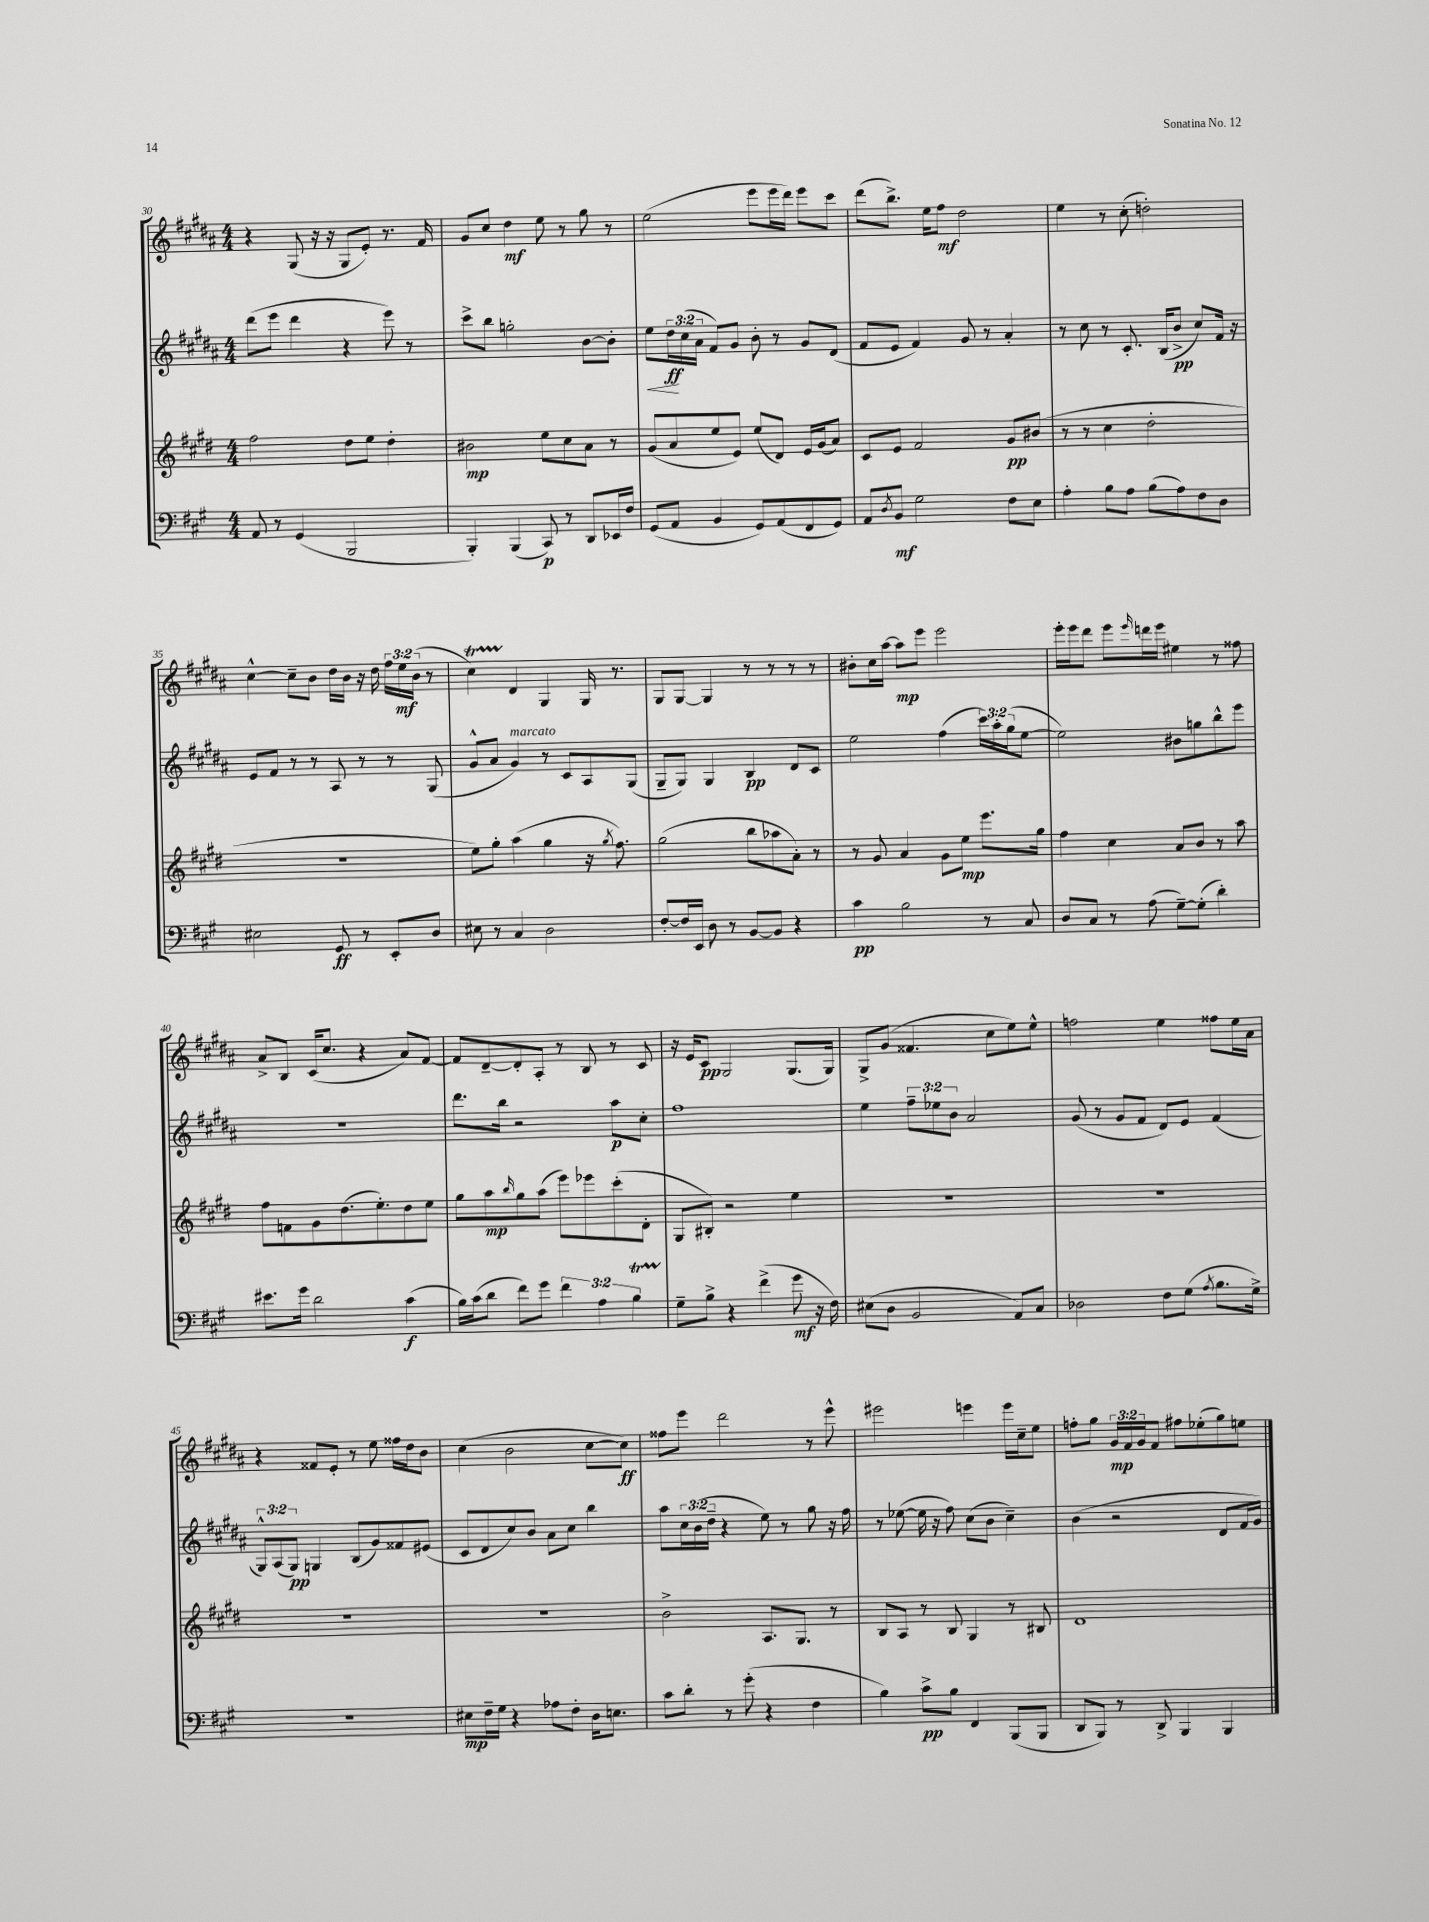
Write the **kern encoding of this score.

**kern	**kern	**kern	**kern
*staff4	*staff3	*staff2	*staff1
*clefF4	*clefG2	*clefG2	*clefG2
*k[f#c#g#]	*k[f#c#g#d#]	*k[f#c#g#d#a#]	*k[f#c#g#d#a#]
*M4/4	*M4/4	*M4/4	*M4/4
8AA/	2ff#\	(8ddd#\L	4r
8r	.	8eee\J	.
(4GG#/	.	4ddd#\	(8G#/
.	.	.	16r
.	.	.	16r
2BBB/	8dd#\L	4r	8G#/L
.	8ee\J	.	8e'/J)
.	4dd#'\	8eee\)	8.r
.	.	8r	.
.	.	.	16f#/
=	=	=	=
4BBB'/)	2b#\	8ccc#^\L	8g#/L
.	.	8bb\J	8cc#/J
(4BBB/	.	2gg'\	4dd#\
8CC#/)	8ee\L	.	8ee\
8r	8cc#\	.	8r
8DD/L	8a\J	[8b\L	8gg#\
16EE-/L	8r	8b'\]J	8r
16F#/JJ	.	.	.
=	=	=	=
(8GG#/L	(8g#/L	8ee\L	(2ee\
8AA/J	8a/	24dd#\L	.
.	.	(24cc#\	.
.	.	24a#\JJ	.
4BB/	8ee/	8f#/L)	.
.	8e/J)	8g#/J	.
8GG#/L)	(8ee/L	8b'\	8eee\L
(8AA/	8d#/J)	8r	16eee\L
.	.	.	16ddd#\JJ)
8FF#/	16e/LL	8g#/L	8eee\L
.	(16g#/J	.	.
8GG#/J)	8a/J)	(8d#/J	8ccc#\J
=	=	=	=
8AA/L	8c#/L	8f#/L	(8ddd#\L
8qD/	.	.	.
8BB/J	8e/J	8e/J	8.bb^\J)
2G#\	2f#/	4f#/)	.
.	.	.	16ee\LK
.	.	.	8ff#\J
.	.	8g#/	2dd#\
.	.	8r	.
8F#\L	8g#/L	4a#'/	.
8E\J	(8b#/J	.	.
=	=	=	=
4A'\	8r	8r	4ee\
.	8r	8cc#\	.
8B\L	4cc#\	8r	8r
8A\J	.	8.c#'/	(8cc#'\
(8B\L	2dd#'\	.	2dd'\)
.	.	(16B/LK	.
8A\)	.	8b^/J	.
8F#\	.	8cc#/L)	.
8D\J	.	16f#/Jk	.
.	.	16r	.
=	=	=	=
2E#\	1r	8e/L	[4cc#^^\
.	.	8f#/J	.
.	.	8r	8cc#~\]L
.	.	8r	8b\J
8GG#/	.	8A#/	16dd#\LL
.	.	.	16b\JJ
8r	.	8r	16r
.	.	.	16dd#\
8EE'/L	.	8r	24ff#\LL
.	.	.	24ee\
.	.	.	(24b\JJ
8D/J	.	(8G#/	8r
=	=	=	=
8E#\	8ee\L)	8g#^^/L	4cc#\)
8r	8gg#'\J	8a#/J	.
4C#/	(4aa\	4g#/)	4d#/
2D\	4gg#\	8r	4G#/
.	.	8c#/L	.
.	16r	8A#/	16G#/
.	8qgg#/	.	.
.	8.ff#\)	.	8.r
.	.	(8G#/J	.
=	=	=	=
[8F#'/L	(2gg#\	8G#~/L	8G#/L
16F#/]L	.	8G#/J)	[8G#/J
16EE/JJ	.	.	.
8D\	.	4G#/	4G#/]
8r	.	.	.
[8BB/L	8bb\L	4B/	8r
8BB/]J	8aa-\	.	8r
4r	8a'\J)	8d#/L	8r
.	8r	8c#/J	8r
=	=	=	=
4c#\	8r	2ee\	8b#'\L
.	8g#/	.	16cc#\L
.	.	.	[16aa#\JJ
2B\	4a/	.	8aa#\]L
.	.	.	8eee\J
.	8g#\L	(4ff#\	2eee\
.	8ee\J	.	.
8r	8.eee\L	24ccc#\LL)	.
.	.	24aa#'\	.
.	.	(24gg#\J	.
8C#/	.	[8ee\J	.
.	16gg#\Jk	.	.
=	=	=	=
8D/L	4ff#\	2ee\])	16eee'\LL
.	.	.	16eee\J
8C#/J	.	.	8ddd#\J
8r	4cc#\	.	8eee\L
.	.	.	16qqeee/
(8A\	.	.	16ddd\L
.	.	.	16eee\JJ
[8G#~\L)	8a/L	8b#\L	4ee#\
(8G#'\]J	8b/J	8gg\	.
4d'\)	8r	8bb^^\	8r
.	8aa\	8eee\J	8ff##\
=	=	=	=
8.e#\L	8ff#\L	1r	8a#^/L
.	8f\	.	8B/J
16g#\Jk	.	.	.
2d\	8g#\	.	(16c#/LK
.	.	.	8.cc#/J
.	(8.dd#\	.	.
.	.	.	4r
.	8.ee'\)	.	.
(4c#\	8dd#\	.	8a#/L)
.	8ee\J	.	[8f#/J
=	=	=	=
16B\LL)	8gg#\L	8.ddd#\L	8f#/]L
(16c#\J	.	.	.
8d\J	8aa\	.	[8d#~/
.	.	16bb\Jk	.
.	16qqbb/	.	.
8f#\L)	8gg#\	2r	8d#'/]
8g#\J	(8aa\J	.	8A#'/J
6f#\	8eee\L)	.	8r
.	8eee-\	.	8B/
6A\	.	.	.
.	(8ccc#'\	8aa#\L	8r
6B\	.	.	.
.	8d#'\J	8cc#'\J	8c#/
=	=	=	=
8G#~\L	8G#/L	1ff#	16r
.	.	.	16e/LK
8B^\J	8B#'/J)	.	8c#/J
4r	2r	.	2G#/
(4f#^\	.	.	.
8g#\	4ee\	.	(8.G#/L
16r	.	.	.
16F#\)	.	.	16G#/Jk)
=	=	=	=
(8E#\L	1r	4ee\	8G#^/L
8D\J	.	.	(8g#/J
2BB/	.	12ff#~\L	4.f##/
.	.	12ee-\	.
.	.	12b\J	.
.	.	2a#/	.
.	.	.	8cc#\L
8AA/L)	.	.	8ee\)
8C#/J	.	.	8ee^^\J
=	=	=	=
2D-\	1r	(8g#/	2ff\
.	.	8r	.
.	.	8g#/L	.
.	.	8f#/J	.
8F#\L	.	8d#/L)	4ee\
(8G#\J	.	8e/J	.
8qA/	.	.	.
8.B\L	.	(4f#/	8ff##\L
.	.	.	16ee\L
16G#^\Jk)	.	.	16a#\JJ
=	=	=	=
1r	1r	12G#^^/L)	4r
.	.	(12A#/	.
.	.	12G#/J)	.
.	.	4G/	8f##/L
.	.	.	8e'/J
.	.	(8B/L	8r
.	.	8g#/)	8ee\
.	.	8f##/	16ff##\LL
.	.	.	16dd#\J
.	.	(8e#/J	8b\J
=	=	=	=
8E#\L	1r	8c#/L	(4cc#\
16F#~\L	.	8d#/	.
16G#\JJ	.	.	.
4r	.	8cc#/)	2b\
.	.	8b/J	.
8A-\L	.	8a#\L	.
8F#'\J	.	8cc#\J	.
16D\LK	.	4bb\	[8cc#\L
8.E\J	.	.	.
.	.	.	8cc#\]J)
=	=	=	=
8c#\L	2b^\	8aa#\L	8ff##\L
8d'\J	.	24cc#\L	8eee\J
.	.	(24b\	.
.	.	24dd#~\JJ	.
8r	.	4r	2ddd#\
(8g#'\	.	.	.
4r	8.A/L	8ee\)	.
.	.	8r	.
.	8.G#/J	.	.
4F#\	.	8gg#\	8r
.	8r	16r	8eee^^\
.	.	16ff#\	.
=	=	=	=
4B\)	8B/L	8r	2eee#\
.	8A/J	([8ee-\	.
8c#^\L	8r	16ee-\]	.
.	.	16r	.
8B\J	8B/	8ff#\)	.
4FF#/	4G#/	(8cc#\L	4eee\
.	.	8b\J	.
(8BBB/L	8r	4cc#~\)	16eee\LL
.	.	.	16cc#~\J
8BBB/J	8B#/	.	8ee\J
=	=	=	=
8DD/L	1d#	(4b\	8ff'\L
8BBB/J)	.	.	8gg#\J
8r	.	2r	24g#/LL
.	.	.	24f#/
.	.	.	24g#/J
8DD^/	.	.	8f#/J
4BBB/	.	.	8ff#\L
.	.	.	(8ee-'\
4BBB/	.	8d#/L	8gg#\)
.	.	16f#/L	8ee\J
.	.	16g#/JJ)	.
==	==	==	==
*-	*-	*-	*-
